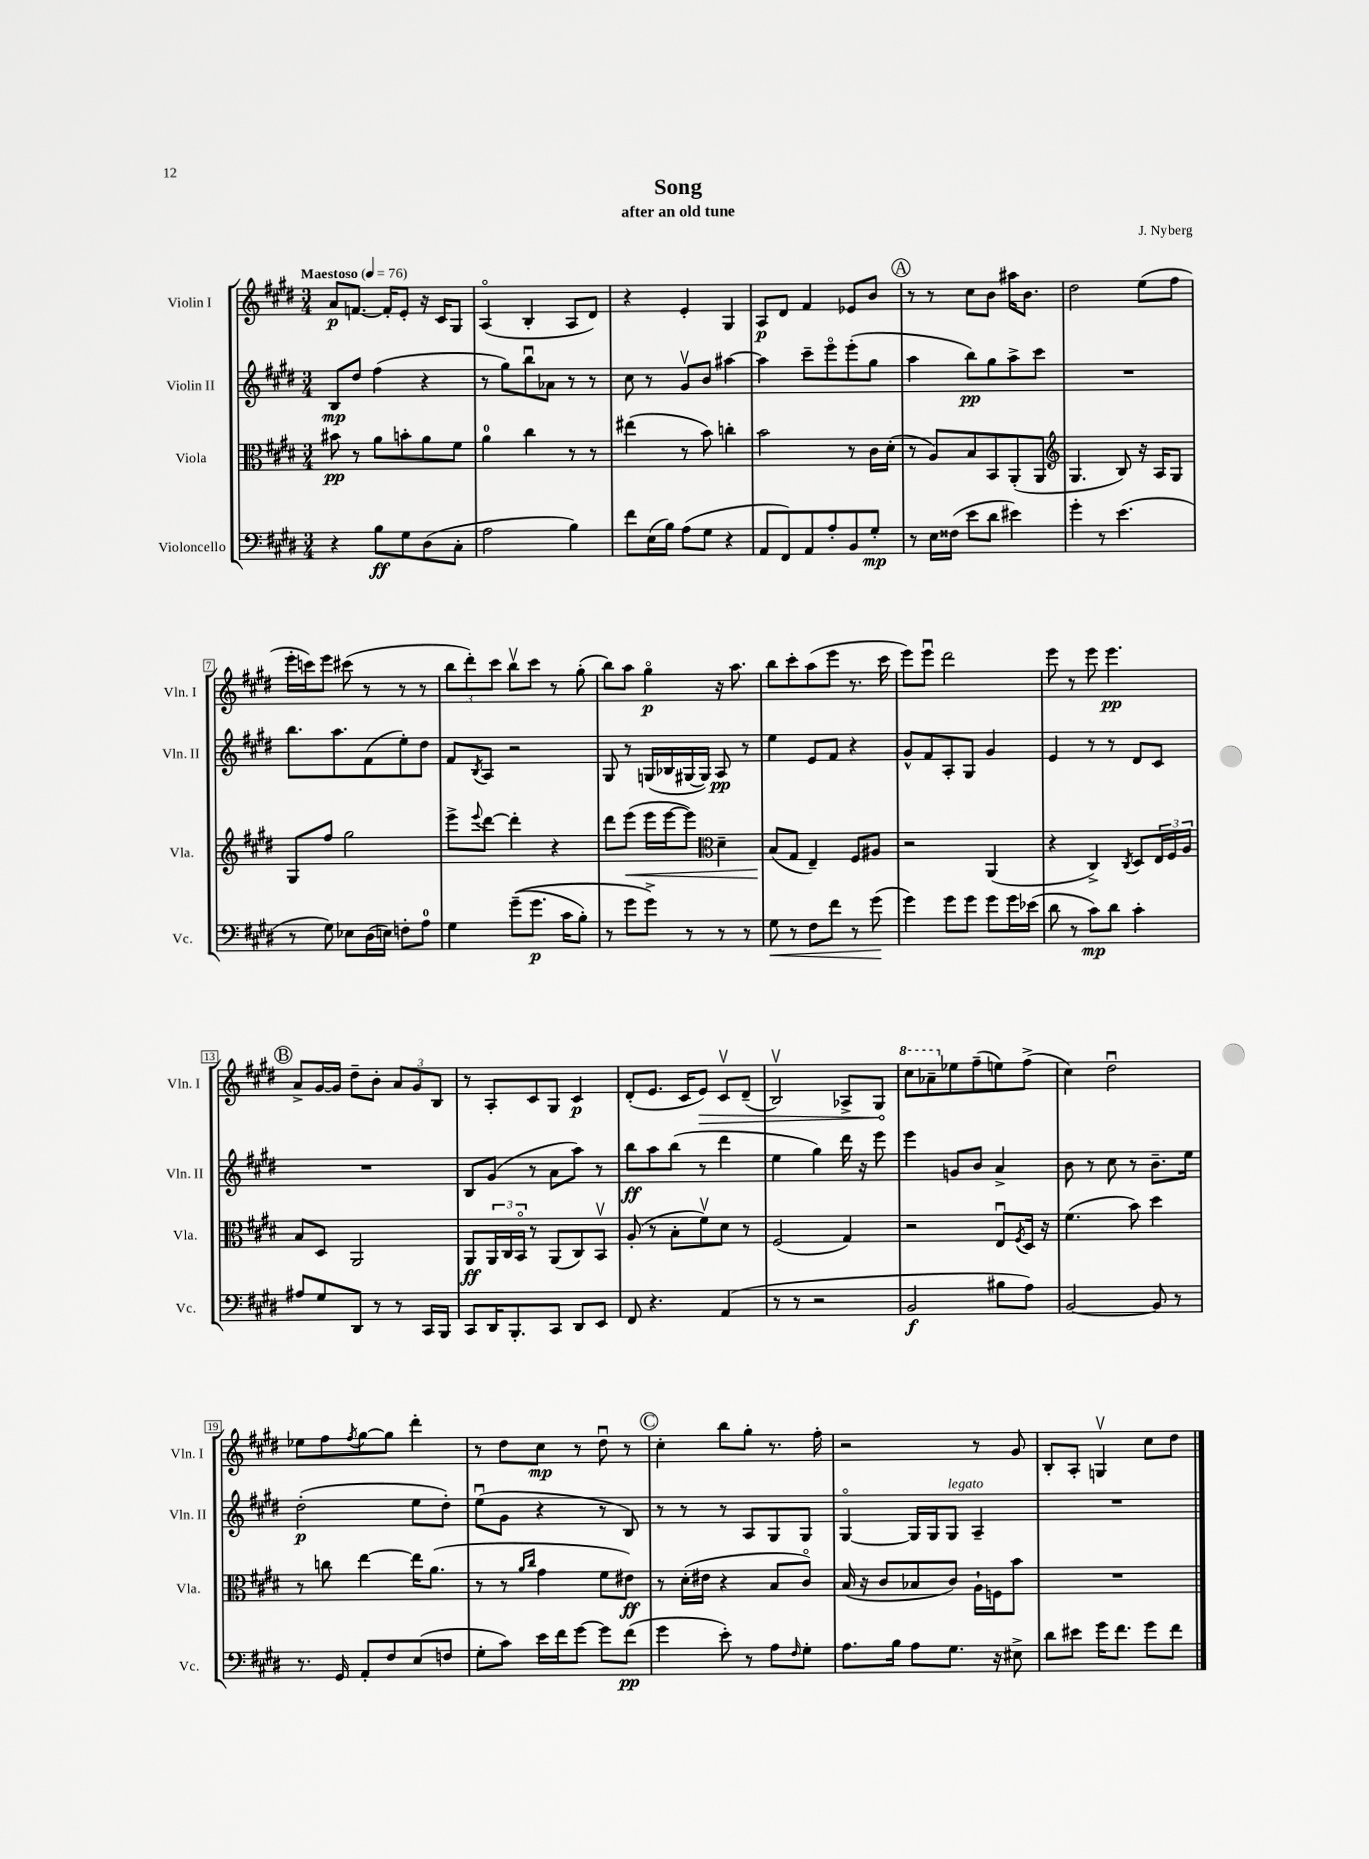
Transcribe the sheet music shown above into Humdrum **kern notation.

**kern	**kern	**kern	**kern
*staff4	*staff3	*staff2	*staff1
*clefF4	*clefC3	*clefG2	*clefG2
*k[f#c#g#d#]	*k[f#c#g#d#]	*k[f#c#g#d#]	*k[f#c#g#d#]
*M3/4	*M3/4	*M3/4	*M3/4
*MM76	*MM76	*MM76	*MM76
4r	8b#\	8B/L	8a/L
.	8r	8dd#/J	[8.f/J
8B\L	8a\L	(4ff#\	.
.	.	.	16f'/]LK
8G#\	8b'\	.	8e'/J
(8D#\	8a\	4r	16r
.	.	.	16c#/LK
8C#'\J	8f#\J	.	8G#/J
=	=	=	=
2A\	4a\	8r	(4Ao/
.	.	8gg#\L)	.
.	4cc#\	8bbu\	4B'/
.	.	8a-\J	.
4B\)	8r	8r	8A/L
.	8r	8r	8d#/J)
=	=	=	=
8f#\L	(4ee#\	8cc#\	4r
(16E\L	.	8r	.
16B\JJ)	.	.	.
(8A\L	8r	8g#v/L	4e'/
8G#\J	8b\)	8b/J	.
4r	4cc'\	[4aa#\	4G#/
=	=	=	=
8AA/L	2b\	4aa#\]	8A/L
8FF#/)	.	.	8d#/J
8AA/	.	8ccc#~\L	4f#/
8A'/	.	8eeeo\	.
8BB/	8r	(8eee'\	8e-/L
8G#'/J	16c#\LL	8gg#\J	8b/J
.	(16d#'\JJ	.	.
=	=	=	=
8r	8r	4aa\	8r
16E\LL	8A/L)	.	8r
(16F##\JJ	.	.	.
8e\L	8B/	8bb\L)	8cc#\L
8d#\J	8BB/	8gg#\	8b\J
4e#\)	(8AA'/	8aa^\	16aa#\LK
.	.	.	8.b\J
.	8AA/J	8ccc#\J	.
=	=	=	=
*	*clefG2	*	*
4g#'\	4.G#/	2.r	2dd#\
8r	.	.	.
(4.e\	8B/)	.	.
.	16r	.	(8ee\L
.	16A/LK	.	.
.	8G#/J	.	8ff#\J
=	=	=	=
8r	8G#/L	8.bb\L	16eee'\LL
.	.	.	16ccc\J)
8G#\)	8ff#/J	.	8eee\J
.	.	8.aa\	.
8E-\L	2gg#\	.	(8ccc#\
(16D#\L	.	(8f#\	8r
16E\JJ)	.	.	.
8F'\L	.	8ee'\)	8r
8A\J	.	8dd#\J	8r
=	=	=	=
4G#\	8eee^\L	8f#/L	12bb\L
.	.	.	12ddd#'\)
.	8qqeee/	8qB/	.
.	[8ddd#\J	8A/J	.
.	.	.	12ccc#\J
&((8g#~\L	4ddd#'\]	2r	8bbv\L
8.g#\J	.	.	8ccc#\J
.	4r	.	8r
16c#\LK	.	.	.
8B'\J)	.	.	(8gg#'\
=	=	=	=
8r	8ddd#\L	8G#/	8bb\L)
8g#\L	(8eee\J	8r	8aa\J
8g#^\J&)	16eee\LL	(16G/LL	4gg#o\
.	[16eee\J	16B-/	.
8r	8eee\]J)	[16G#/	.
.	.	16G#/]JJ)	.
*	*clefC3	*	*
8r	4d#~\	8A/	16r
.	.	.	8.aa\
8r	.	8r	.
=	=	=	=
8G#\	(8B/L	4ee\	8bb\L
8r	8G#/J	.	8ccc#'\
8F#\L	4E~/)	8e/L	(8aa\
8f#\J	.	8f#/J	8eee\J
8r	8F#/L	4r	8.r
(8g#\	8A#/J	.	.
.	.	.	16ccc#\
=	=	=	=
4g#\)	2r	8g#^^/L	8eee\L)
.	.	8f#/	8eeeu\J
8g#\L	.	8A'/	2ddd#\
8g#\J	.	8G#/J	.
8g#\L	(4AA/	4g#/	.
16g#\L	.	.	.
(16e-\JJ	.	.	.
=	=	=	=
8d#\	4r	4e/	8eee\
8r	.	.	8r
8c#\L)	4C#^/)	8r	8eee\
8d#\J	.	8r	4.eee\
.	8qC#/	.	.
4c#'\	8D#/L	8d#/L	.
.	24E/L	8c#/J	.
.	24F#/	.	.
.	24A/JJ	.	.
=	=	=	=
8A#/L	8B/L	2.r	8a^/L
8G#/	8D#/J	.	[16g#/L
.	.	.	16g#/]JJ
8DD#/J	2AA/	.	8dd#~\L
8r	.	.	8b'\J
8r	.	.	12a/L
.	.	.	12g#/
16CC#/LL	.	.	.
.	.	.	12B/J
16BBB/JJ	.	.	.
=	=	=	=
8CC#/L	8AA/L	8B/L	8r
16DD#/K	24AA/L	(8g#/J	8A'/L
.	24C#/	.	.
8.BBB'/	.	.	.
.	24BBo/JJ	.	.
.	8r	8r	8c#/
8CC#/J	(8AA/L	8a\L	8G#/J
8DD#/L	8C#/)	8aa\J)	4c#/
8EE/J	8BBv/J	8r	.
=	=	=	=
8FF#/	(8A'/	8bb\L	(8d#'/L
4.r	8r	8aa\	8.e/J
.	8B'\L	(8bb\J	.
.	.	.	16c#/LK
.	8f#v\)	8r	8e/J)
(4AA/	8d#\J	4ddd#\	8c#v/L
.	8r	.	(8d#~/J
=	=	=	=
8r	(2F#/	4ee\	2Bv/)
8r	.	.	.
2r	.	4gg#\)	.
.	4G#/)	16ddd#\	8A-^/L
.	.	16r	.
.	.	8eee\	8G#/J
=	=	=	=
2BB/	2r	4eee\	8ccc#\L
.	.	.	8aa-~\
.	.	8g/L	8ee-\
.	.	8b/J	(8ff#~\
8B#\L	8Eu/L	4a^/	8ee\)
.	8qF#/	.	.
8A\J)	16D#/Jk	.	(8ff#^\J
.	16r	.	.
=	=	=	=
[2BB/	(4.f#\	8b\	4cc#\)
.	.	8r	.
.	.	8cc#\	2dd#u\
.	8b\)	8r	.
8BB/]	4dd#\	8.b~\L	.
8r	.	.	.
.	.	16ee\Jk	.
=	=	=	=
8.r	8r	(2dd#'\	8ee-\L
.	8cc\	.	8ff#\
16GG#/	.	.	.
.	.	.	8qff#/
8AA'/L	[4ee\	.	[8gg#\
8F#/	.	.	8gg#\]J
(8E/	16ee\]LK	8ee\L	4ddd#'\
.	(8.a\J	.	.
8F/J	.	8dd#'\J)	.
=	=	=	=
8G#'\L	8r	(8eeu\L	8r
8c#\J)	8r	8g#\J	8dd#\L
.	16qqa/LL	.	.
.	16qqcc#/JJ	.	.
16e\LL	4g#\	4r	8cc#\J
16f#\J	.	.	.
[8g#\J	.	.	8r
8g#\]L	8f#\L	8r	8dd#u\
(8f#\J	8e#\J)	8B/)	8r
=	=	=	=
4g#\	8r	8r	4cc#'\
.	(16d#'\LL	8r	.
.	16e#\JJ	.	.
8e'\)	4r	8r	8bb\L
8r	.	8A/L	8gg#'\J
8A\L	8B/L	8G#/	8.r
16qqF#/	.	.	.
8G#'\J	8c#o/J)	8G#/J	.
.	.	.	16ff#'\
=	=	=	=
8.A\L	(16B/	[4G#o/	2r
.	16r	.	.
.	8c#/L	.	.
16B\Jk	.	.	.
8A\L	8B-/	16G#/]LL	.
.	.	16G#/J	.
8.G#\J	8c#/J)	8G#/J	.
.	16A`\LL	4A~/	8r
16r	16F\J	.	.
8E#^\	8b\J	.	8g#/
=	=	=	=
8d#\L	2.r	2.r	8B'/L
8e#\J	.	.	8A'/J
16g#\LK	.	.	4Gv/
8.f#\J	.	.	.
8g#\L	.	.	8cc#\L
8f#\J	.	.	8dd#\J
==	==	==	==
*-	*-	*-	*-
